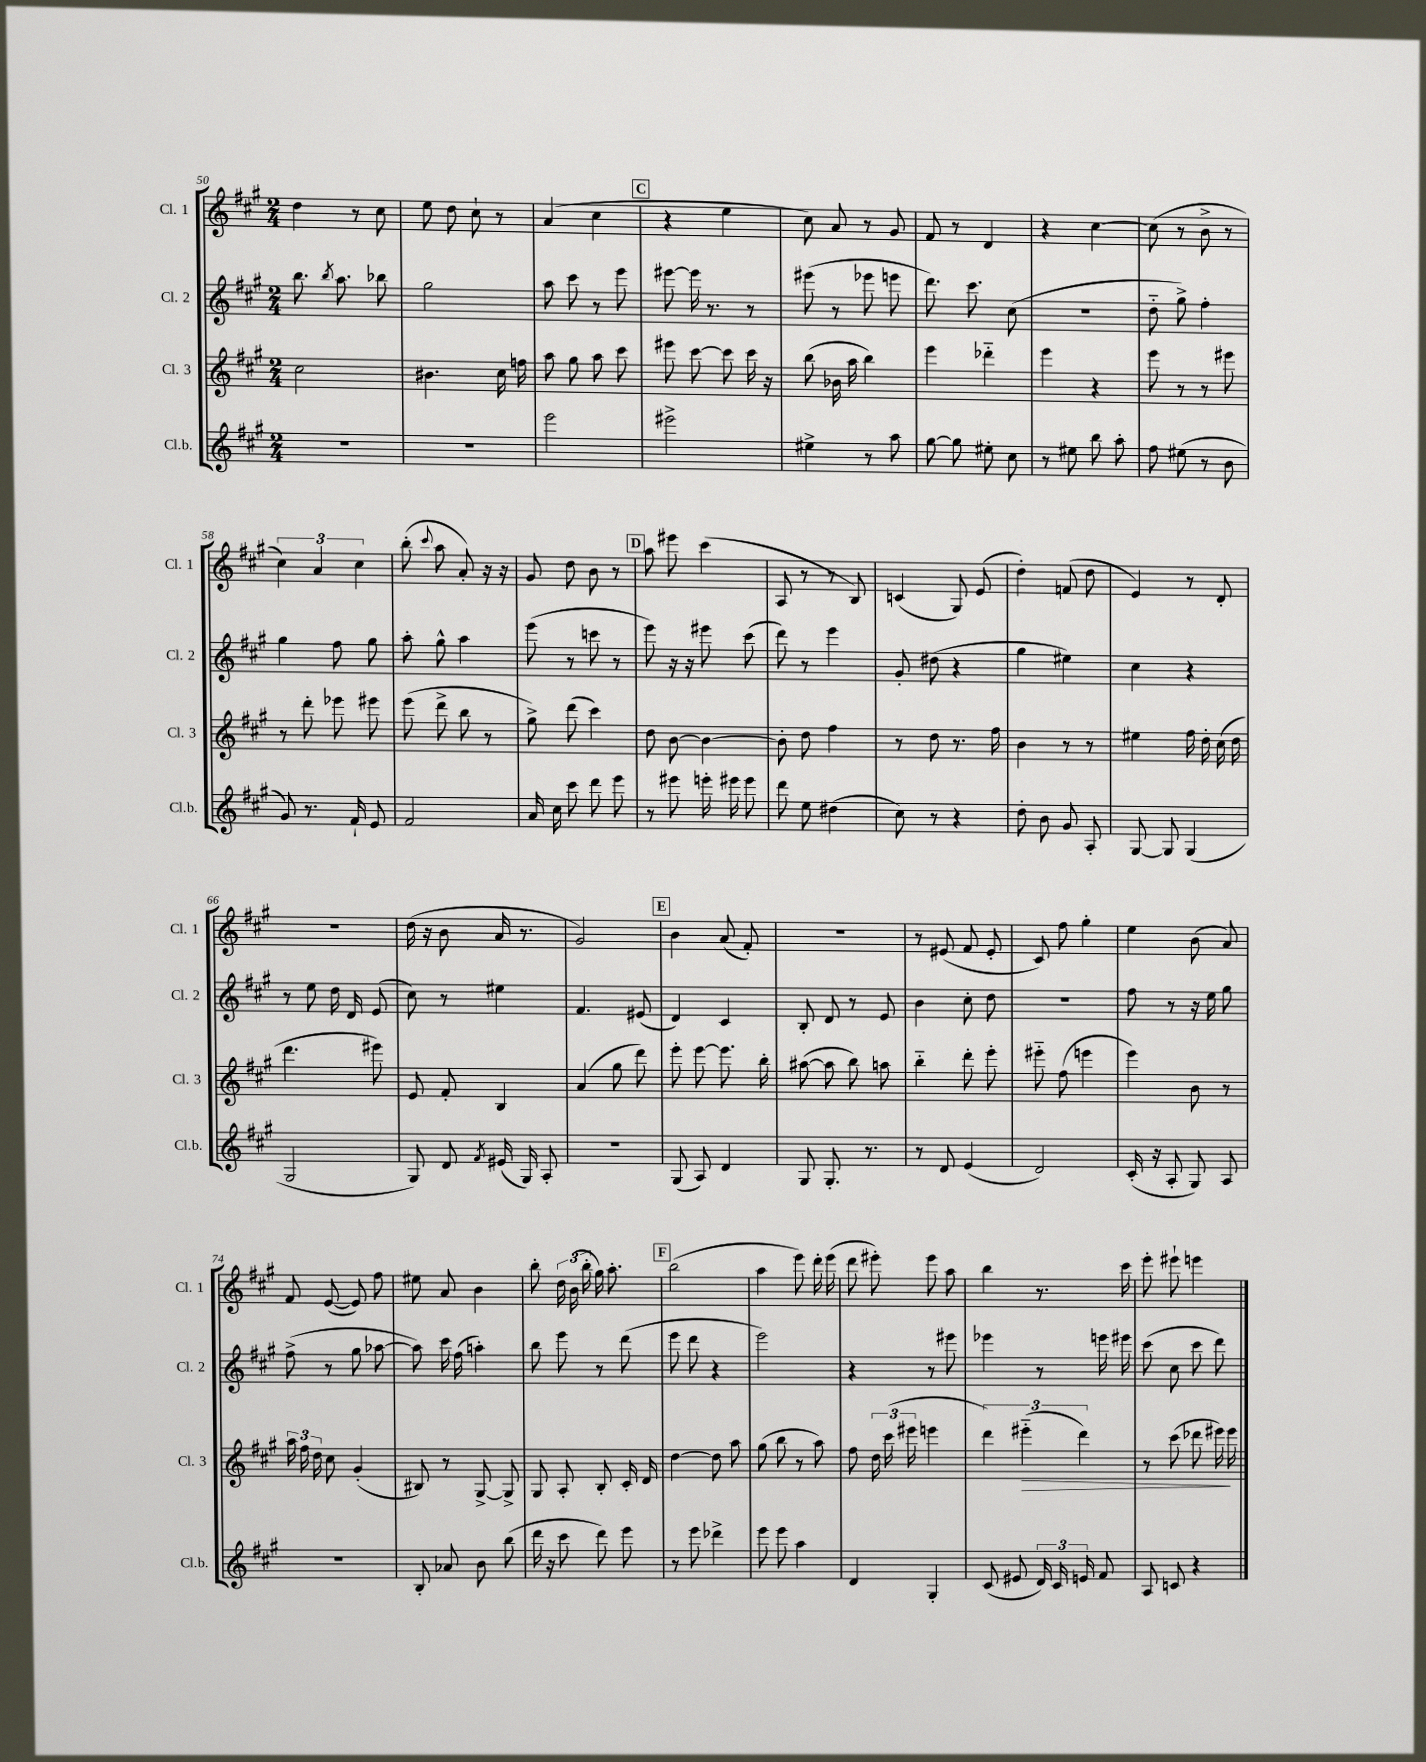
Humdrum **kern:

**kern	**kern	**kern	**kern
*staff4	*staff3	*staff2	*staff1
*clefG2	*clefG2	*clefG2	*clefG2
*k[f#c#g#]	*k[f#c#g#]	*k[f#c#g#]	*k[f#c#g#]
*M2/4	*M2/4	*M2/4	*M2/4
2r	2cc#\	8.bb\	4dd\
.	.	8qbb/	.
.	.	8.aa\	.
.	.	.	8r
.	.	8bb-\	8cc#\
=	=	=	=
2r	4.b#\	2gg#\	8ee\
.	.	.	8dd\
.	.	.	8cc#`\
.	16cc#\	.	8r
.	16ff\	.	.
=	=	=	=
2eee\	8aa\	8aa\	(4a/
.	8gg#\	8ccc#\	.
.	8aa\	8r	4cc#\
.	8ccc#\	8eee\	.
=	=	=	=
2eee#^\	8eee#\	[8eee#\	4r
.	[8ccc#\	16eee#\]	.
.	.	8.r	.
.	8ccc#\]	.	4ee\
.	16ccc#\	8r	.
.	16r	.	.
=	=	=	=
4ee#^\	(8bb\	(8eee#\	8cc#\)
.	16b-\	8r	8a/
.	16aa\	.	.
8r	4bb\)	8eee-\	8r
8aa\	.	8eee\	8g#/
=	=	=	=
[8gg#\	4eee\	8.ddd\)	8f#/
8gg#\]	.	.	8r
.	.	8.ccc#\	.
8ee#'\	4ddd-'~\	.	4d/
8cc#\	.	(8cc#\	.
=	=	=	=
8r	4eee\	2r	4r
8ee#\	.	.	.
8bb\	4r	.	[4cc#\
8aa'\	.	.	.
=	=	=	=
8ff#\	8eee\	8dd'~\	(8cc#\]
(8ee#\	8r	8gg#^\)	8r
8r	8r	4ff#'\	8b^\
8b\	8eee#\	.	8r
=	=	=	=
8g#/)	8r	4gg#\	6cc#\)
8.r	8ddd'\	.	.
.	.	.	6a/
.	8eee-\	8ff#\	.
16f#`/	.	.	.
.	.	.	6cc#\
8e/	8eee#\	8gg#\	.
=	=	=	=
2f#/	(8eee\	8aa'\	(8bb'\
.	.	.	8qqccc#/
.	8ddd^\	8gg#^^\	8aa\
.	8bb\	4aa\	8a'/)
.	8r	.	16r
.	.	.	16r
=	=	=	=
16a/	8gg#^\)	(8eee\	8g#/
16cc#\	.	.	.
8ccc#\	(8ddd\	8r	8dd\
8ddd\	4ccc#\)	8ccc\	8b\
8eee\	.	8r	8r
=	=	=	=
8r	8dd\	8eee\)	8aa\
8eee#\	[8b\	16r	8eee#\
.	.	16r	.
16eee'\	4b\_	8eee#\	(4ccc#\
16eee#\	.	.	.
8eee#\	.	(8ccc#\	.
=	=	=	=
8ddd\	8b'\]	8ddd\)	8A/
8ee\	8dd\	8r	8r
(4dd#\	4ff#\	4eee\	8r
.	.	.	8B/)
=	=	=	=
8cc#\)	8r	8g#'/	(4c/
8r	8dd\	(8dd#\	.
4r	8.r	4r	8G#/)
.	.	.	(8e/
.	16ff#\	.	.
=	=	=	=
8dd'\	4b\	4gg#\	4dd'\)
8b\	.	.	.
8g#/	8r	4ee#\)	(8f/
8A'/	8r	.	8dd\
=	=	=	=
[8G#/	4ee#\	4cc#\	4e/)
8G#/]	.	.	.
(4G#/	16ff#\	4r	8r
.	16dd'\	.	.
.	(16cc#\	.	8d'/
.	16dd\	.	.
=	=	=	=
2G#/	4.ddd\	8r	2r
.	.	8ee\	.
.	.	16dd\	.
.	.	16d/	.
.	8eee#\)	(8e/	.
=	=	=	=
8G#/)	8e/	8cc#\)	(16dd\
.	.	.	16r
8d/	8f#'/	8r	8b\
8qf#/	.	.	.
(16e#/	4B/	4ee#\	16a/
16G#/)	.	.	8.r
8A'/	.	.	.
=	=	=	=
2r	(4a/	4.f#/	2g#/)
.	8gg#\	.	.
.	8ddd\)	(8e#/	.
=	=	=	=
(8G#/	8eee'\	4d/)	4b\
8A/)	[8eee\	.	.
4d/	8.eee\]	4c#/	(8a/
.	.	.	8f#'/)
.	16bb'\	.	.
=	=	=	=
8G#/	([8aa#\	8B'/	2r
8.G#'/	8aa#\]	8d/	.
.	8bb\)	8r	.
8.r	.	.	.
.	8aa\	8e/	.
=	=	=	=
8r	4bb'~\	4b\	8r
8d/	.	.	(8e#/
(4e/	8ddd'\	8cc#'\	8f#/
.	8eee'\	8dd\	8e#'/
=	=	=	=
2d/)	8eee#'~\	2r	8c#/)
.	(8ff#\	.	8ff#\
.	4eee\	.	4gg#'\
=	=	=	=
(16c#'/	4eee\)	8ff#\	4ee\
16r	.	.	.
8A'/	.	8r	.
8G#/)	8b\	16r	(8b\
.	.	16ee\	.
8A/	8r	8gg#\	8a/)
=	=	=	=
2r	24aa\	(8ff#^\	8f#/
.	24ff#\	.	.
.	24dd\	.	.
.	8cc#\	8r	([8e/
.	(4g#'/	8gg#\	8e/])
.	.	[8aa-\	8ff#\
=	=	=	=
8B'/	8B#/)	8aa-\])	8ee#\
8a-/	8r	16ccc#\	8a/
.	.	(16ff#\	.
8b\	[8G#^/	4aa'\)	4b\
(8bb\	8G#^/]	.	.
=	=	=	=
16ddd\	8G#/	8bb\	8bb'\
16r	.	.	.
8ccc#\	8A'/	8eee\	24dd\
.	.	.	(24b\
.	.	.	24bb'\
8ddd\)	8B'/	8r	16gg#\)
.	.	.	8.aa'\
8eee\	16c#'/	(8ddd\	.
.	16d/	.	.
=	=	=	=
8r	[4dd\	8eee\	(2bb\
8eee\	.	8ddd\	.
4ddd-^\	8dd\]	4r	.
.	8aa\	.	.
=	=	=	=
8eee\	(8gg#\	2eee\)	4aa\
8eee\	8bb\	.	.
4aa\	8r	.	8eee\)
.	8aa\)	.	16ddd'\
.	.	.	(16eee\
=	=	=	=
4d/	8ff#\	4r	8ddd\
.	24dd\	.	8eee#'\)
.	(24ccc#\	.	.
.	24eee#\	.	.
4G#'/	4eee\	8r	8eee#\
.	.	8eee#\	8aa\
=	=	=	=
(8c#/	6ddd\)	4eee-\	4bb\
8e#/	.	.	.
.	(6eee#'~\	.	.
24d/)	.	8r	8.r
24c#/	.	.	.
24e/	6ddd\)	.	.
8f#/	.	16eee\	.
.	.	16eee#\	16ccc#\
=	=	=	=
8A/	8r	(8ccc#\	8eee'\
8c/	(8ccc#\	8cc#\	8eee#`\
4r	8ddd-\	8ccc#\	4eee\
.	16eee#\)	8ddd\)	.
.	16eee#\	.	.
==	==	==	==
*-	*-	*-	*-
